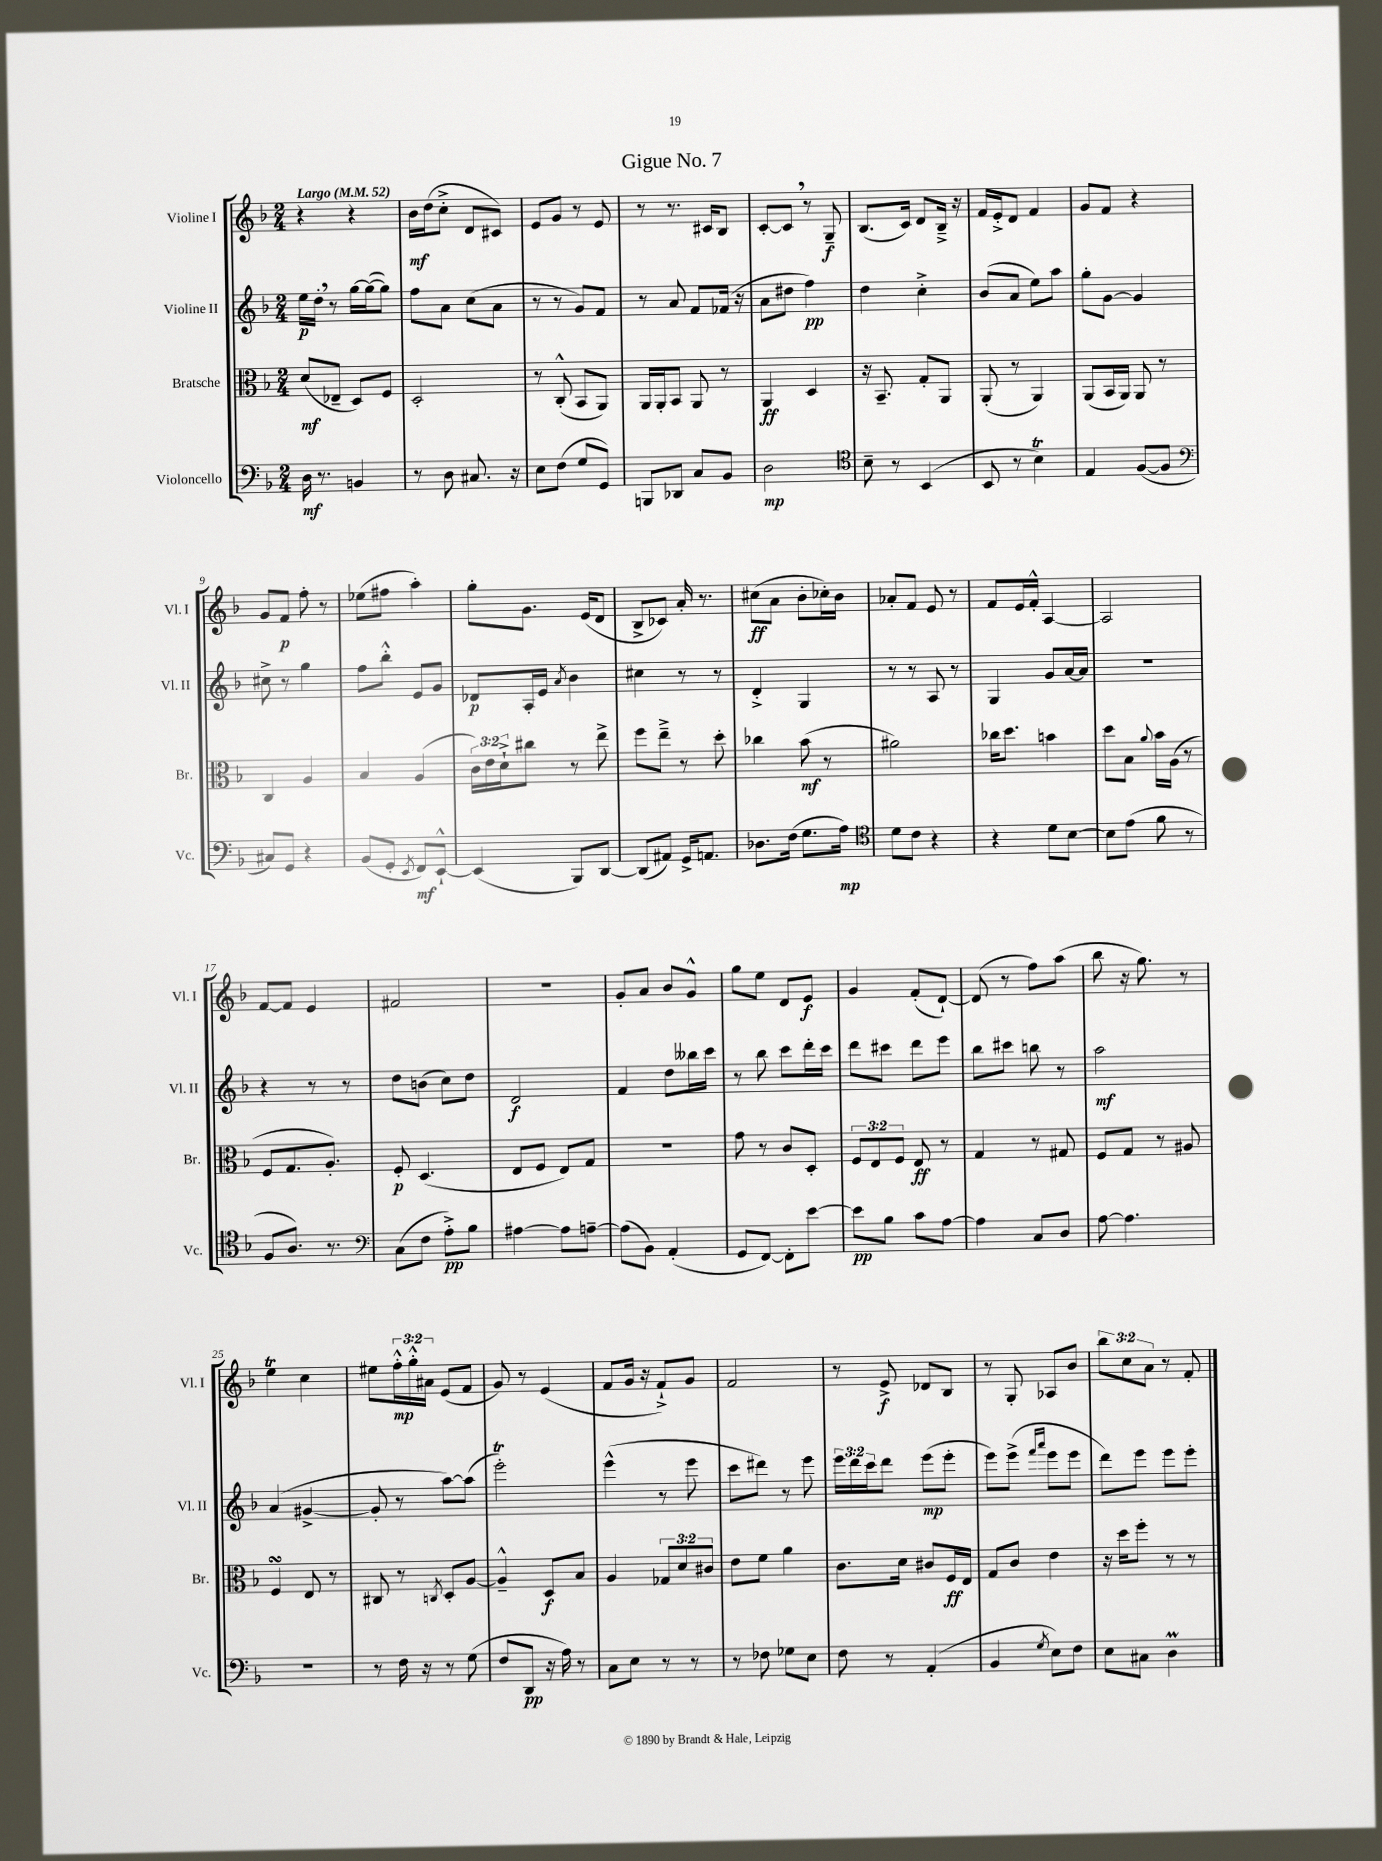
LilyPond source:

\header { title = "Gigue No. 7" }
<<
\new StaffGroup <<
\new Staff = "s0" \with { instrumentName = "Violine I" shortInstrumentName = "Vl. I" } {
    \clef treble \key f \major \numericTimeSignature \time 2/4 \override Staff.TupletNumber.text = #tuplet-number::calc-fraction-text \tempo "Largo" 4 = 52
    r4 r4 |
    bes'16\mf d''16( c''8-.-> d'8 cis'8) |
    e'8 g'8 r8 e'8 |
    r8 r8. cis'16 bes8 |
    c'8~-. c'8 \breathe r8 g8--\f |
    bes8.( c'16) d'8 bes16---> r16 |
    f'16 e'16-.-> d'8 f'4 |
    g'8 f'8 r4 |
    g'8 f'8\p f''8-. r8 |
    ees''8( fis''8 a''4-.) |
    g''8-. g'8. e'16( d'8 |
    bes8-> ces'8) a'16-. r8. |
    cis''8\ff( a'8 bes'8-. ces''16-.) bes'16 |
    aes'8-. f'8 e'8 r8 |
    f'8 e'16 f'16-.-^ a4~ |
    a2 |
    f'8~ f'8 e'4 |
    fis'2 |
    R2 |
    g'8-. a'8 bes'8 g'8-^ |
    g''8 e''8 d'8 e'8\f |
    g'4 f'8-.( d'8~-!) |
    d'8( r8 f''8) a''8( |
    bes''8 r16 g''8.) r8 |
    e''4\trill c''4 |
    eis''8 \tuplet 3/2 { f''16-.-^\mp g''16-.-^ ais'16 } e'8( f'8 |
    g'8) r8 e'4( |
    f'8 g'16 r16 f'8-!->) g'8 |
    f'2 |
    r8 e'8->\f des'8 bes8 |
    r8 g8-. aes8 bes'8 |
    \tuplet 3/2 { bes''8 c''8 a'8 } r8 f'8-. \bar "|." |
}
\new Staff = "s1" \with { instrumentName = "Violine II" shortInstrumentName = "Vl. II" } {
    \clef treble \key f \major \numericTimeSignature \time 2/4 \override Staff.TupletNumber.text = #tuplet-number::calc-fraction-text
    e''16\p d''16-. \breathe r8 g''16~ g''16~( g''8) |
    f''8 a'8 c''8( a'8 |
    r8 r8 g'8) f'8 |
    r8 a'8 f'8 fes'16( r16 |
    a'8 dis''8 f''4\pp) |
    d''4 c''4-.-> |
    bes'8( a'8 e''8) a''8 |
    g''8-. g'8~ g'4 |
    cis''8-> r8 g''4 |
    f''8 bes''8-.-^ e'8 g'8 |
    des'8\p a16-. e'16 \acciaccatura { a'8 } bes'4 |
    cis''4 r8 r8 |
    d'4-.-> g4 |
    r8 r8 a8 r8 |
    g4 g'8 a'16~ a'16 |
    R2 |
    r4 r8 r8 |
    d''8 b'8( c''8) d''8 |
    d'2\f |
    f'4 d''8 beses''16 c'''16 |
    r8 bes''8 c'''8 d'''16-. c'''16 |
    d'''8 cis'''8 d'''8 e'''8 |
    bes''8 cis'''8 b''8 r8 |
    a''2\mf |
    a'4( gis'4~-> |
    gis'8-. r8 a''8~) a''8( |
    e'''2-.\trill) |
    e'''4-^( r8 e'''8 |
    c'''8 dis'''8) r8 e'''8 |
    \tuplet 3/2 { e'''16 d'''16 c'''16 } d'''8 e'''8\mp( e'''8-. |
    e'''8) e'''8->( \grace { f'''16 a'''16 } e'''8 e'''8 |
    d'''8) e'''8 e'''8 e'''8-. \bar "|." |
}
\new Staff = "s2" \with { instrumentName = "Bratsche" shortInstrumentName = "Br." } {
    \clef alto \key f \major \numericTimeSignature \time 2/4 \override Staff.TupletNumber.text = #tuplet-number::calc-fraction-text
    d'8\mf( ees8-- d8) f8 |
    d2-. |
    r8 c8-.-^( bes,8 a,8) |
    a,16 a,16-. bes,8 a,8 r8 |
    a,4\ff d4 |
    r16 bes,8.-- g8-. a,8 |
    a,8-.( r8 a,4) |
    a,8( bes,16 a,16) a,8 r8 |
    c4 a4 |
    bes4 a4( |
    \tuplet 3/2 { c'16) e'16 d'16-!-> } cis''8 r8 e''8-> |
    f''8 e''8---> r8 d''8-. |
    ces''4 bes'8\mf( r8 |
    ais'2) |
    ces''16 d''8. b'4 |
    d''8 bes8 \appoggiatura { a'8 } bes'16 a16( r8 |
    f8 g8. a8.-.) |
    f8-.\p d4.( |
    e8 f8 e8) g8 |
    R2 |
    g'8 r8 c'8 d8-. |
    \tuplet 3/2 { f8 e8 f8 } e8\ff r8 |
    g4 r8 gis8 |
    f8 g8 r8 ais8 |
    f4\turn e8 r8 |
    cis8 r8 \acciaccatura { c8 } d8-. a8~ |
    a4---^ d8\f bes8 |
    a4 \tuplet 3/2 { ges8 d'8 cis'8 } |
    e'8 f'8 a'4 |
    c'8. d'16 cis'8 f16\ff e16 |
    g8 c'8 e'4 |
    r16 d''16 f''8-. r8 r8 \bar "|." |
}
\new Staff = "s3" \with { instrumentName = "Violoncello" shortInstrumentName = "Vc." } {
    \clef bass \key f \major \numericTimeSignature \time 2/4
    d16\mf r8. b,4 |
    r8 d8 cis8. r16 |
    e8 f8( g8 g,8) |
    b,,8 des,8 c8 bes,8 |
    d2\mp |
    \clef tenor bes8-- r8 bes,4( |
    bes,8 r8 bes4\trill) |
    e4 f8~( f8 |
    \clef bass cis8) g,8 r4 |
    bes,8( g,8-. \acciaccatura { e,8 } f,8\mf) e,8~-!-^ |
    e,4( bes,,8) d,8~ |
    d,8( ais,8) g,16-> a,8. |
    des8. f16( g8. a16\mp) |
    \clef tenor d'8 c'8 r4 |
    r4 d'8 bes8~ |
    bes8 e'8( f'8 r8 |
    f8 a8.) r8. |
    \clef bass c8( f8 a8-.->\pp) bes8 |
    ais4~ ais8 a8~-- |
    a8( bes,8) a,4-.( |
    g,8 f,8~) f,8-. e'8~ |
    e'8\pp bes8 c'8 a8~ |
    a4 c8 d8 |
    a8~ a4. |
    R2 |
    r8 f16 r16 r8 g8( |
    f8 d,8\pp r16 a16) r8 |
    c8 e8 r8 r8 |
    r8 fes8 ges8 e8 |
    f8 r8 a,4-.( |
    bes,4 \acciaccatura { g8 } e8) f8 |
    e8 cis8 d4\prall \bar "|." |
}
>>
>>
